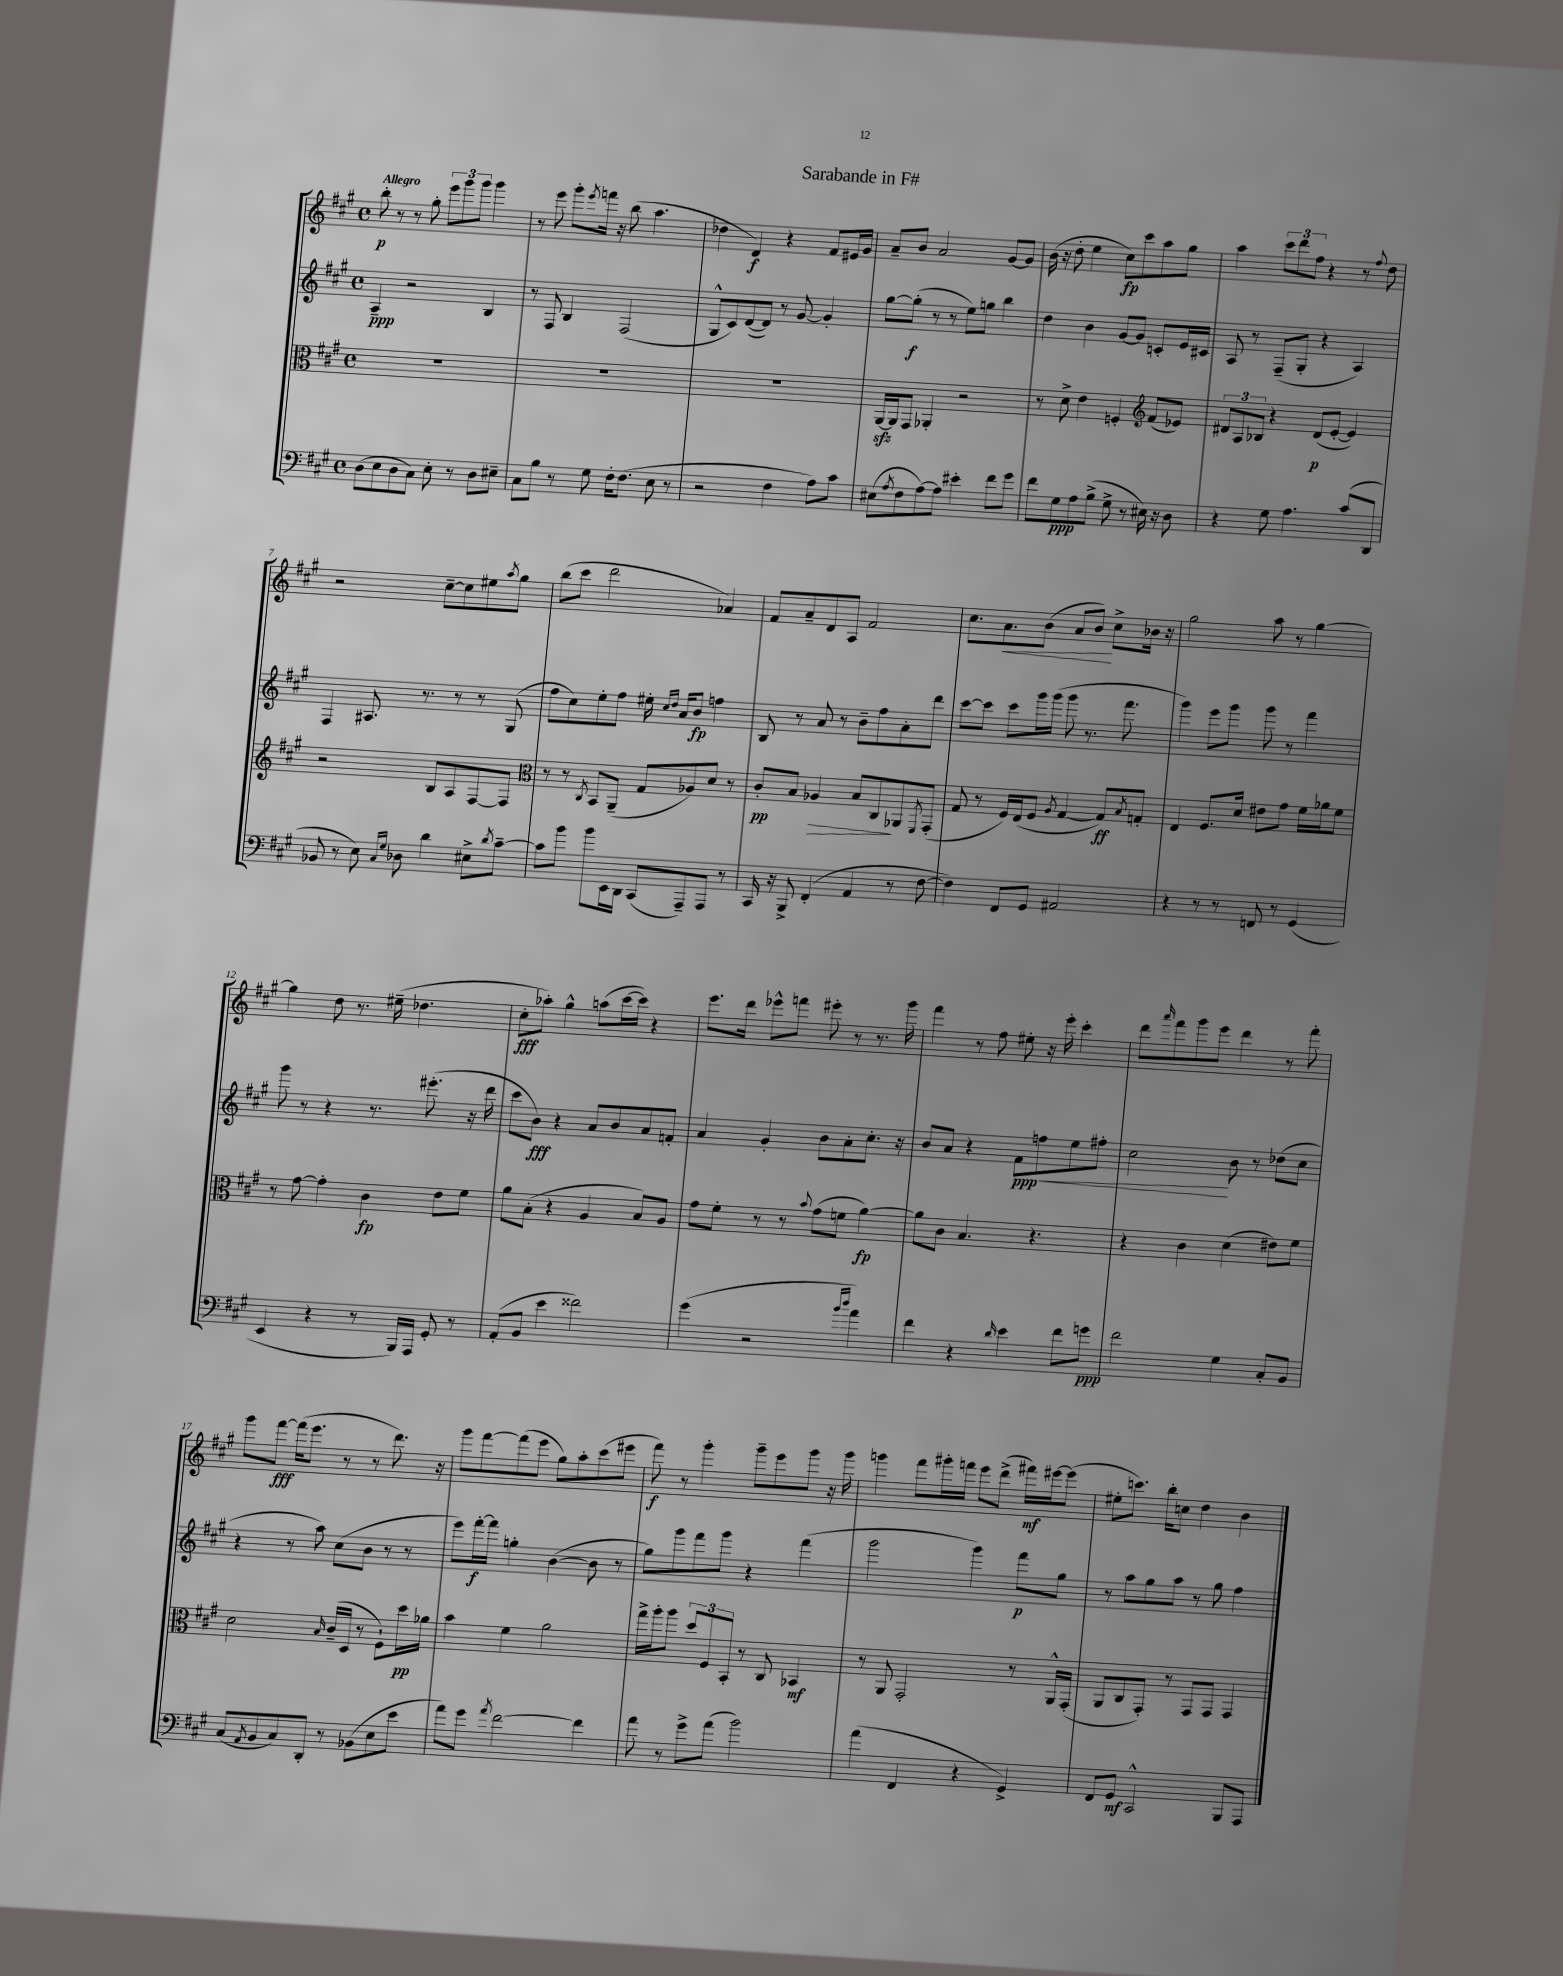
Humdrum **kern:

**kern	**dynam	**kern	**dynam	**kern	**dynam	**kern	**dynam
*part4	*part4	*part3	*part3	*part2	*part2	*part1	*part1
*staff4	*staff4	*staff3	*staff3	*staff2	*staff2	*staff1	*staff1
*clefF4	*	*clefC3	*	*clefG2	*	*clefG2	*
*k[f#c#g#]	*	*k[f#c#g#]	*	*k[f#c#g#]	*	*k[f#c#g#]	*
*M4/4	*	*M4/4	*	*M4/4	*	*M4/4	*
*met(c)	*	*met(c)	*	*met(c)	*	*met(c)	*
=1	=1	=1	=1	=1	=1	=1	=1
!	!	!	!	!	!	!LO:TX:a:B:t=Allegro	!
(8D\L	.	1r	.	4A~/	ppp	8bb'\	p
8E\	.	.	.	.	.	8r	.
8D\	.	.	.	2r	.	8r	.
8C#\J)	.	.	.	.	.	8gg#'\	.
8E'\	.	.	.	.	.	12eee\L	.
.	.	.	.	.	.	12ggg#\	.
8r	.	.	.	.	.	.	.
.	.	.	.	.	.	12ggg#\J	.
8D\L	.	.	.	4B/	.	4ggg#\	.
8E#X~\J	.	.	.	.	.	.	.
=2	=2	=2	=2	=2	=2	=2	=2
8C#\L	.	1r	.	8r	.	8r	.
8B\J	.	.	.	8F#/	.	8eee\	.
8r	.	.	.	4B/	.	8ggg#'\L	.
.	.	.	.	.	.	8qeee/	.
8G#\	.	.	.	.	.	16fffn\Jk	.
.	.	.	.	.	.	16r	.
16F#'\KL	.	.	.	(2F#/	.	(8bb\	.
(8.F#\J	.	.	.	.	.	.	.
.	.	.	.	.	.	4.aa\	.
8E\	.	.	.	.	.	.	.
8r	.	.	.	.	.	.	.
=3	=3	=3	=3	=3	=3	=3	=3
2r	.	1r	.	8G#^^/L	.	4dd-X\	.
.	.	.	.	8c#/)	.	.	.
.	.	.	.	([8d/	.	4d/)	f
.	.	.	.	8d/J])	.	.	.
4F#\	.	.	.	8r	.	4r	.
.	.	.	.	[8g#/	.	.	.
8A\L)	.	.	.	4g#'/]	.	8f#/L	.
8c#\J	.	.	.	.	.	16e#X/L	.
.	.	.	.	.	.	16g#/JJ	.
=4	=4	=4	=4	=4	=4	=4	=4
(8E#X\L	.	[16AAzz/LL	.	[8gg#\L	.	8a~/L	.
.	.	16AA/J]	.	.	.	.	.
8qA/	.	.	.	.	.	.	.
8F#\	.	8GG#/J	.	(8gg#'\J]	f	8b/J	.
[8A\)	.	4AA-X'/	.	8r	.	2a/	.
8A\J]	.	.	.	8r	.	.	.
4e#X'\	.	2r	.	8ee\L)	.	.	.
.	.	.	.	8ggn\J	.	.	.
8f#\L	.	.	.	4bb\	.	[8g#/L	.
8g#\J	.	.	.	.	.	8g#/J]	.
=5	=5	=5	=5	=5	=5	=5	=5
8f#\L	.	8r	.	4dd\	.	(16b\	.
.	.	.	.	.	.	16r	.
8G#\	ppp	8d^\	.	.	.	8dd'\	.
8A\	.	4e\	.	4b\	.	4ee\	.
(8B^\J	.	.	.	.	.	.	.
8G#^\	.	4Fn'/	.	[8g#/L	.	8cc#\L)	fp
8r	.	.	.	8g#/J]	.	8ccc#\	.
*	*	*clefG2	*	*	*	*	*
16E#X\)	.	(8f#/L	.	8cn'/L	.	8aa\	.
16r	.	.	.	.	.	.	.
8D\	.	8e-X/J)	.	16e/L	.	8gg#\J	.
.	.	.	.	16c#X/JJ	.	.	.
=6	=6	=6	=6	=6	=6	=6	=6
4r	.	12d#X/L	.	8A/	.	4aa\	.
.	.	12A/	.	.	.	.	.
.	.	.	.	8r	.	.	.
.	.	12B-X/J	.	.	.	.	.
8G#\	.	4r	.	(8F#~/L	.	12ccc#\L	.
.	.	.	.	.	.	12ddd\	.
4.A\	.	.	.	8G#'/J	.	.	.
.	.	.	.	.	.	12ff#\J	.
.	.	(8d#/L	p	4r	.	4r	.
.	.	[8e'/J	.	.	.	.	.
(8c#/L	.	4e/])	.	4A/)	.	8r	.
.	.	.	.	.	.	8qqff#/	.
8DD/J	.	.	.	.	.	8dd\	.
!!LO:LB:g=z
=7	=7	=7	=7	=7	=7	=7	=7
8BB-X/	.	2r	.	4F#/	.	2r	.
8r	.	.	.	.	.	.	.
8E\)	.	.	.	8.A#X/	.	.	.
16qqC#/LL	.	.	.	.	.	.	.
16qqG#/JJ	.	.	.	.	.	.	.
8D-X\	.	.	.	.	.	.	.
.	.	.	.	8.r	.	.	.
4d\	.	8B/L	.	.	.	[8cc#~\L	.
.	.	8A/	.	8r	.	8cc#\]	.
8E#X^\L	.	[8F#/	.	8r	.	8ee#X\	.
8qd/	.	.	.	.	.	8qaa/	.
[8c#~\J	.	8F#/J]	.	(8G#/	.	8gg#\J	.
=8	=8	=8	=8	=8	=8	=8	=8
*	*	*clefC3	*	*	*	*	*
8c#\L]	.	8r	.	8ff#\L	.	(8bb\L	.
8b\J	.	8r	.	8cc#\)	.	8ccc#\J	.
.	.	8qC#/	.	.	.	.	.
8b\L	.	8BB/L	.	8ee'\	.	2ddd\	.
16EE\L	.	(8AA~/J	.	8ff#\J	.	.	.
16DD\JJ	.	.	.	.	.	.	.
(8CC#/L	.	8G#/L	.	16ee#X'\	.	.	.
.	.	.	.	16qqcc#/LL	.	.	.
.	.	.	.	16qqdd/JJ	.	.	.
.	.	.	.	16a/KL	.	.	.
8AAA~/)	.	8A-X/)	.	8b/J	fp	.	.
8AAA/J	.	8d/J	.	4ffn\	.	4a-X/)	.
8r	.	8r	.	.	.	.	.
=9	=9	=9	=9	=9	=9	=9	=9
16CC#/	.	8c#'/L	pp	8B/	.	8f#/L	.
16r	.	.	.	.	.	.	.
8BBB^/	.	8B/J	.	8r	.	8a~/	.
!	!	!	!LO:HP:b	!	!	!	!
(4FF#'/	.	4A-X/	>	8a/	.	8d/	.
.	.	.	.	8r	.	8A/J	.
4AA/	.	8B/L	.	8b~\L	.	2f#/	.
.	.	8C#/	.	8ff#\	.	.	.
8r	.	8AA-X/	]	8a'\	.	.	.
.	.	8qFF#/	.	.	.	.	.
[8F#\	.	(8GG#'/J	.	8ddd\J	.	.	.
=10	=10	=10	=10	=10	=10	=10	=10
4F#\])	.	8G#/	.	[8ccc#\L	.	8.cc#\L	.
.	.	8r	.	8ccc#\J]	.	.	.
!	!	!	!	!	!	!	!LO:HP:b
.	.	.	.	.	.	8.a\	<
8FF#/L	.	16F#/LL)	.	8ccc#\L	.	.	.
.	.	(16E/J	.	.	.	.	.
8GG#/J	.	8F#/J	.	16ggg#\L	.	(8b\J	.
.	.	.	.	(16ggg#\JJ	.	.	.
.	.	8qA/	.	.	.	.	.
2AA#X/	.	[4G#/	.	8ggg#\	.	8a/L	.
.	.	.	.	8.r	.	8b/J)	.
.	.	8G#/L])	ff	.	.	8cc#^\L	[
.	.	.	.	8.fff#\	.	.	.
.	.	8qB/	.	.	.	.	.
.	.	8Gn'/J	.	.	.	16b-X\Jk	.
.	.	.	.	.	.	16r	.
=11	=11	=11	=11	=11	=11	=11	=11
4r	.	4E/	.	4ggg#\)	.	2gg#\	.
8r	.	8.F#/L	.	8eee\L	.	.	.
8r	.	.	.	8ggg#\J	.	.	.
.	.	16d/Jk	.	.	.	.	.
8FFn/	.	8e#X\L	.	8ggg#\	.	8aa\	.
8r	.	8g#\J	.	8r	.	8r	.
(4GG#/	.	16f#\LL	.	4fff#\	.	[4gg#\	.
.	.	16a-X\J	.	.	.	.	.
.	.	8f#\J	.	.	.	.	.
!!LO:LB:g=z
=12	=12	=12	=12	=12	=12	=12	=12
4EE/	.	8r	.	8ggg#\	.	4gg#\]	.
.	.	[8g#\	.	8r	.	.	.
4r	.	4g#'\]	.	4r	.	8dd\	.
.	.	.	.	.	.	8.r	.
8r	.	4c#\	fp	8.r	.	.	.
.	.	.	.	.	.	(16ee#X~\	.
16BBB/LL)	.	.	.	.	.	4.dd-X\	.
16AAA/JJ	.	.	.	(8.eee#X'\	.	.	.
8GG#'/	.	8e\L	.	.	.	.	.
8r	.	8f#\J	.	16r	.	.	.
.	.	.	.	16ddd\	.	.	.
=13	=13	=13	=13	=13	=13	=13	=13
(8AA'/L	.	8a\L	.	8ccc#\L	.	8cc#'\L	fff
8BB/J	.	(8B'\J	.	8b\J)	fff	8aa-X'\J)	.
4e\	.	4r	.	4r	.	4gg#^^\	.
2f##X\)	.	4A/	.	8a/L	.	(8aan\L	.
.	.	.	.	8b/	.	[16ccc#\L	.
.	.	.	.	.	.	16ccc#\JJ])	.
.	.	8B/L)	.	8a/	.	4r	.
.	.	8A/J	.	8fn'/J	.	.	.
=14	=14	=14	=14	=14	=14	=14	=14
(4g#\	.	8g#\L	.	4a/	.	8.eee\L	.
.	.	8f#'\J	.	.	.	.	.
.	.	.	.	.	.	16ddd\Jk	.
2r	.	8r	.	4g#'/	.	8eee-X^^\L	.
.	.	8r	.	.	.	8fffn\J	.
.	.	8qqb/	.	.	.	.	.
.	.	(8g#\L	.	8b\L	.	8eee#X'\	.
.	.	8fn\J	.	8a'\	.	8r	.
16qqb/LL	.	.	.	.	.	.	.
16qqdd/JJ	.	.	.	.	.	.	.
4a\)	.	[4a\)	fp	8.cc#'\J	.	8.r	.
.	.	.	.	16r	.	16ggg#\	.
=15	=15	=15	=15	=15	=15	=15	=15
4f#\	.	8a\L]	.	8b/L	.	4fff#\	.
.	.	8c#\J	.	8a/J	.	.	.
4r	.	4.B/	.	4r	.	8r	.
.	.	.	.	.	.	8ff#\	.
16qqd/	.	.	.	.	.	.	.
!	!	!	!	!	!LO:HP:b	!	!
4e\	.	.	.	8f#\L	< ppp	8ee#X'\	.
.	.	4.r	.	8ffn\	.	16r	.
.	.	.	.	.	.	16eee'\	.
8f#\L	.	.	.	8ee\	.	4ccc#'\	.
8gn\J	ppp	.	.	8ff#X'\J	.	.	.
=16	=16	=16	=16	=16	=16	=16	=16
2f#\	.	4r	.	2cc#\	.	8ddd\L	.
.	.	.	.	.	.	16qqaaa/	.
.	.	.	.	.	.	8fff#\	.
.	.	4c#\	.	.	.	8ggg#\	.
.	.	.	.	.	.	8eee\J	.
4G#\	.	(4d\	.	8b\	[	4ddd\	.
.	.	.	.	8r	.	.	.
8C#'/L	.	8e#X\L)	.	(8dd-X\L	.	8r	.
8BB/J	.	8f#\J	.	8cc#\J	.	8fff#'\	.
!!LO:LB:g=z
=17	=17	=17	=17	=17	=17	=17	=17
(8C#/L	.	2d\	.	4r	.	8ggg#\L	.
8qAA/	.	.	.	.	.	.	.
8BB/	.	.	.	.	.	[8fff#\J	fff
8C#/)	.	.	.	8r	.	(16fff#\KL]	.
.	.	.	.	.	.	8.eee\J	.
8DD'/J	.	.	.	8aa\)	.	.	.
.	.	16qqB/	.	.	.	.	.
8r	.	(16c#~/LL	.	(8cc#\L	.	8r	.
.	.	16D/JJ	.	.	.	.	.
(8BB-X\L	.	8r	.	8b\J	.	8r	.
8E\	.	8F#`\L)	.	8r	.	8.ddd\)	.
8e\J	.	16dd\L	pp	8r	.	.	.
.	.	16a-X\JJ	.	.	.	16r	.
=18	=18	=18	=18	=18	=18	=18	=18
8a\L)	.	4b\	.	8eee\L)	.	8ggg#\L	.
8g#\J	.	.	.	[16fff#'\L	f	[8fff#\	.
.	.	.	.	16fff#\JJ]	.	.	.
8qa/	.	.	.	.	.	.	.
[2f#\	.	4f#\	.	4ggn'\	.	(8fff#\]	.
.	.	.	.	.	.	8eee\J	.
.	.	2a\	.	([4b\	.	8gg#\L)	.
.	.	.	.	.	.	8aa'\	.
4f#\]	.	.	.	8b\]	.	(8ccc#\	.
.	.	.	.	8r	.	8eee#X\J	.
=19	=19	=19	=19	=19	=19	=19	=19
8a\	.	16gg#^\LL	.	8gg#\L)	.	8fff#\)	f
.	.	16aa'\J	.	.	.	.	.
8r	.	8aa\J	.	8ggg#\	.	8r	.
8g#^\L	.	12dd/L	.	8fff#\	.	4ggg#'\	.
.	.	12F#/	.	.	.	.	.
(8a\J	.	.	.	8ggg#\J	.	.	.
.	.	12BB'/J	.	.	.	.	.
2b\)	.	8r	.	4r	.	8ggg#~\L	.
.	.	8C#/	.	.	.	8eee\	.
.	.	4BB-X/	mf	(4fff#\	.	8ggg#\J	.
.	.	.	.	.	.	16r	.
.	.	.	.	.	.	16ggg#\	.
=20	=20	=20	=20	=20	=20	=20	=20
(4a\	.	8r	.	2ggg#\	.	4gggn\	.
.	.	8AA/	.	.	.	.	.
4FF#/	.	2GG#'/	.	.	.	8fff#\L	.
.	.	.	.	.	.	16ggg#X'\L	.
.	.	.	.	.	.	16fffn\JJ	.
4r	.	.	.	4ggg#\)	.	8eee\L	.
.	.	.	.	.	.	(8ddd^\J	.
4GG#^/)	.	8r	.	8fff#\L	p	16fff#X\LL)	mf
.	.	.	.	.	.	[16eee#X\J	.
.	.	16AA^^/LL	.	8gg#\J	.	(8eee#\J]	.
.	.	(16GG#'/JJ	.	.	.	.	.
=21	=21	=21	=21	=21	=21	=21	=21
8FF#/L	.	8AA/L	.	8r	.	8ee#X'\L	.
8GG#/J	mf	8C#/	.	8aa\L	.	8.cccn\J)	.
2CC#^^/	.	8GG#'/J)	.	8gg#\	.	.	.
.	.	.	.	.	.	16bb'\KL	.
.	.	8r	.	8aa\J	.	8ccn\J	.
.	.	8GG#/L	.	8r	.	4dd\	.
.	.	8GG#/J	.	8gg#\	.	.	.
8BBB/L	.	4GG#/	.	4ff#\	.	4b\	.
8AAA/J	.	.	.	.	.	.	.
==	==	==	==	==	==	==	==
*-	*-	*-	*-	*-	*-	*-	*-
